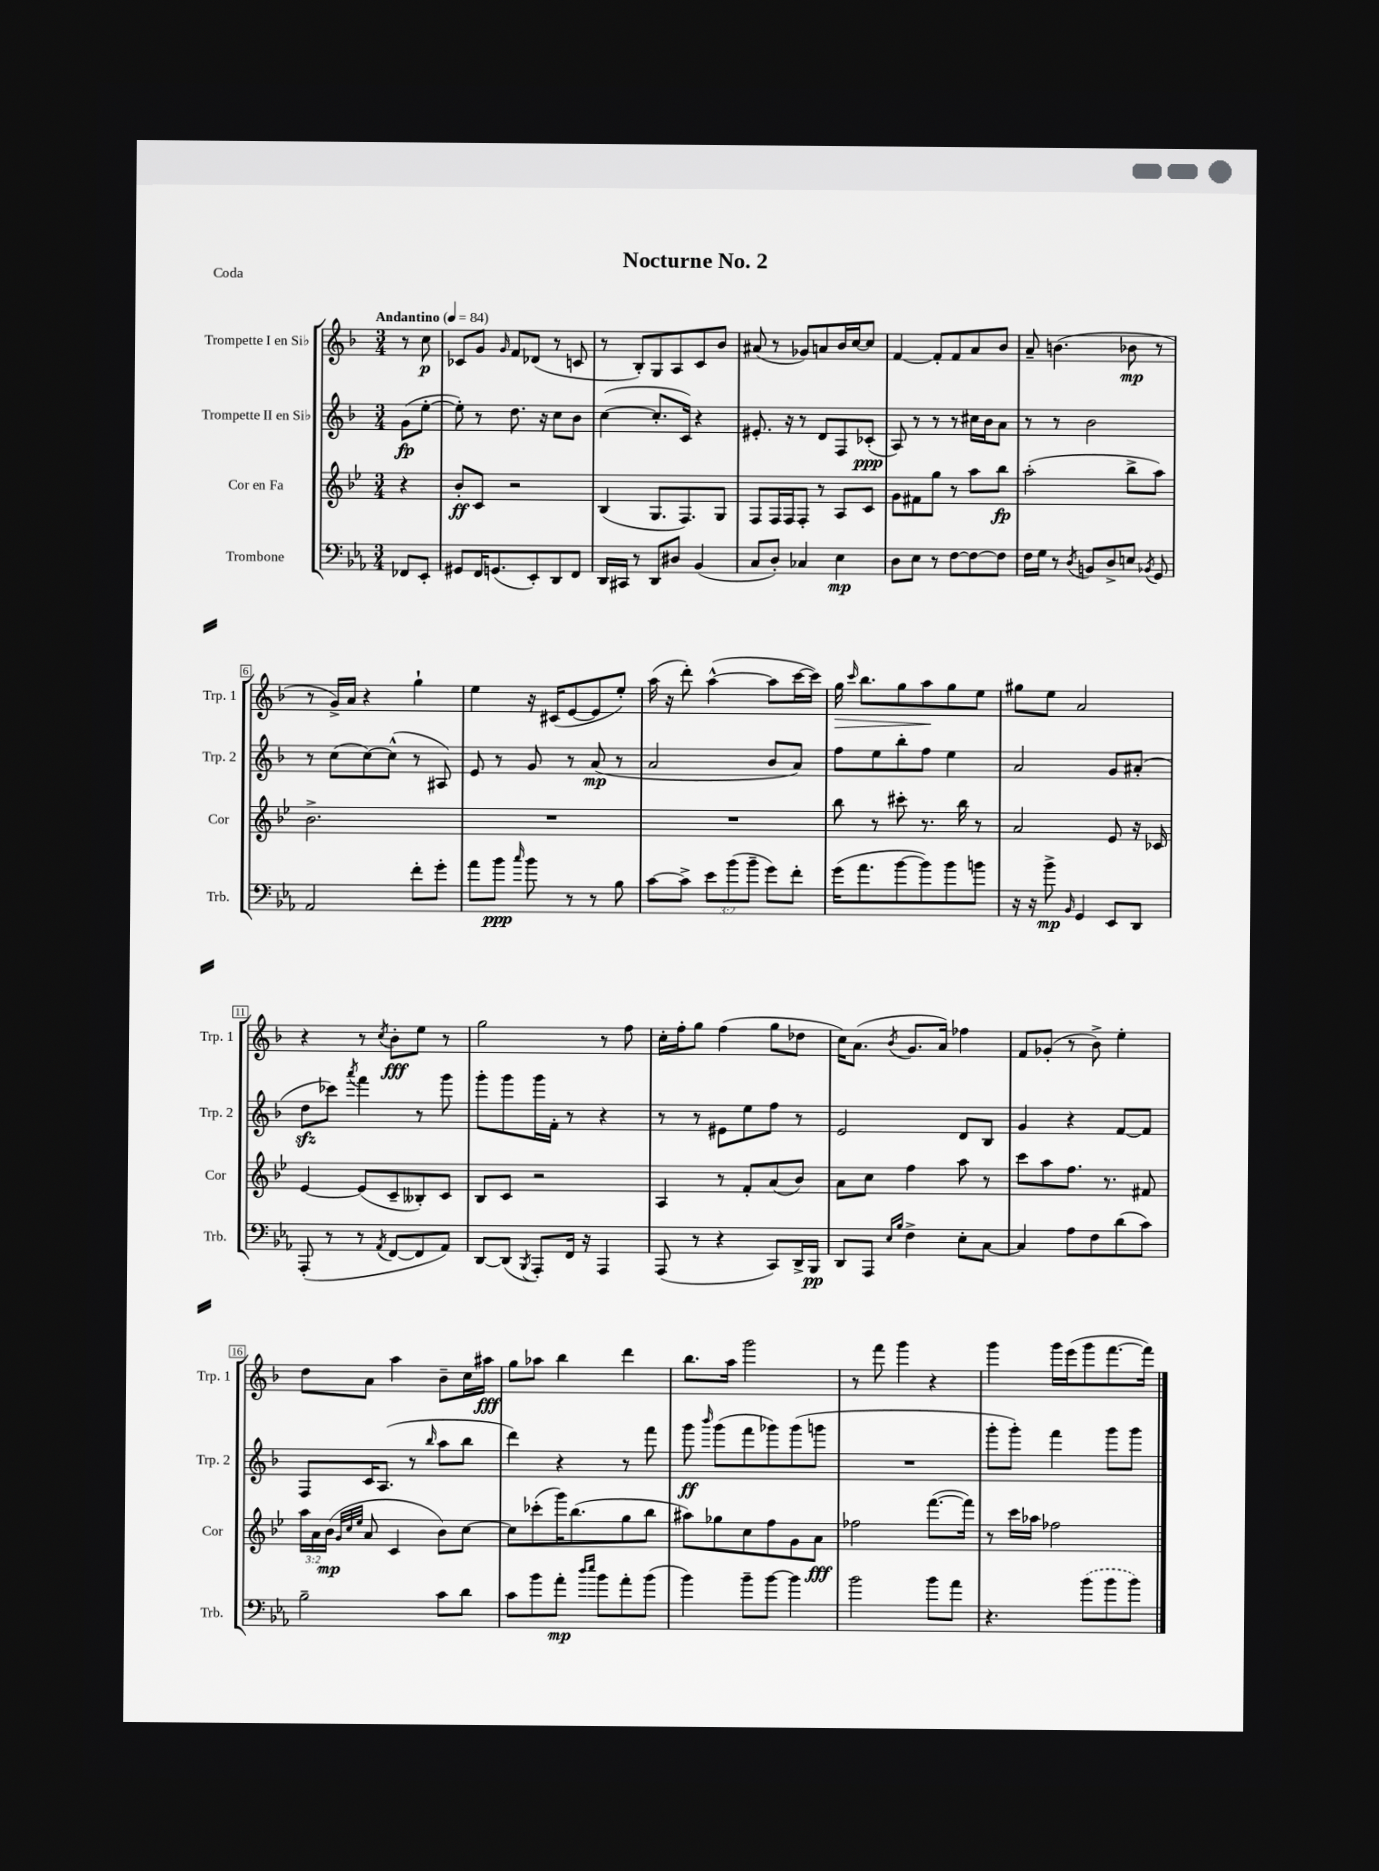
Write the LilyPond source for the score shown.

\header { title = "Nocturne No. 2" piece = "Coda" }
<<
\new StaffGroup <<
\new Staff = "s0" \with { instrumentName = "Trompette I en Sib" shortInstrumentName = "Trp. 1" } {
    \clef treble \key f \major \numericTimeSignature \time 3/4 \partial 4 \tempo "Andantino" 4 = 84
    \autoBeamOff r8 c''8\p |
    ces'8[ g'8] \grace { g'16 } f'8[ des'8]( r8 c'8 |
    r8 bes8[-.) g8 a8 c'8 bes'8] |
    ais'8( r8 ges'8[) a'8 bes'16 c''16~ c''8] |
    f'4~ f'8[-. f'8 a'8 bes'8] |
    a'8-- b'4.( bes'8\mp r8 |
    r8 g'16[->) a'16] r4 g''4-! |
    e''4 r16 cis'16[( e'8~ e'8 e''8]-.) |
    a''16( r16 d'''8-.) a''4~-^( a''8[ c'''16~ c'''16]) |
    g''16\> \grace { c'''16 } bes''8.[ g''8 a''8\! g''8 e''8] |
    gis''8[ e''8] a'2 |
    r4 r8 \acciaccatura { c''8 } bes'8[-.\fff e''8] r8 |
    g''2 r8 f''8 |
    c''16[-. f''16-. g''8] f''4( g''8[ des''8] |
    c''16[) a'8.]( \acciaccatura { bes'8 } g'8.[ a'16]) fes''4 |
    f'8[ ges'8]-.( r8 bes'8->) e''4-. |
    d''8[ a'8] a''4 bes'8[-- c''16 ais''16]\fff |
    g''8[ aes''8] bes''4 d'''4 |
    bes''8.[ a''16] g'''2 |
    r8 f'''8 g'''4 r4 |
    g'''4 g'''16[ e'''16( g'''8 f'''8.~ f'''16]) \bar "|." |
}
\new Staff = "s1" \with { instrumentName = "Trompette II en Sib" shortInstrumentName = "Trp. 2" } {
    \clef treble \key f \major \numericTimeSignature \time 3/4 \partial 4
    \autoBeamOff g'8[\fp( e''8]~-. |
    e''8-.) r8 d''8. r16 c''8[ bes'8] |
    c''4~( c''8.[-. c'16]) r4 |
    eis'8.-. r16 r8 d'8[ f8 ces'8]-.\ppp( |
    a8) r8 r8 r8 cis''16[ bes'16 a'8] |
    r8 r8 bes'2 |
    r8 c''8[( c''8~) c''8]-^( r8 ais8) |
    e'8 r8 g'8 r8 a'8\mp( r8 |
    a'2 bes'8[ a'8]) |
    f''8[ e''8 bes''8-. f''8] e''4 |
    a'2 g'8[ ais'8]-.( |
    d''8[\sfz ces'''8]) \acciaccatura { a'''8 } f'''4 r8 g'''8 |
    g'''8[-. g'''8 g'''16 f'16]-. r8 r4 |
    r8 r8 eis'8[ e''8 f''8] r8 |
    e'2 d'8[ bes8] |
    g'4 r4 f'8[~ f'8] |
    f8[ c'16 a8.]( r8 \grace { bes''16 } a''8[ bes''8] |
    d'''4) r4 r8 f'''8 |
    g'''8\ff \grace { bes'''16 } g'''8[( f'''8 ges'''8) ges'''8( g'''8] |
    R2. |
    g'''8[-. g'''8]-.) f'''4 g'''8[ g'''8] \bar "|." |
}
\new Staff = "s2" \with { instrumentName = "Cor en Fa" shortInstrumentName = "Cor" } {
    \clef treble \key bes \major \numericTimeSignature \time 3/4 \override Staff.TupletNumber.text = #tuplet-number::calc-fraction-text \partial 4
    \autoBeamOff r4 |
    bes'8[-.\ff c'8] r2 |
    bes4( g8.[ f8.) g8] |
    f8[ f16 f16 f8]-. r8 a8[ c'8] |
    g'8[ fis'8 g''8] r8 a''8[ bes''8]\fp |
    a''2-.( bes''8[-> a''8]) |
    bes'2.-> |
    R2. |
    R2. |
    bes''8 r8 cis'''8-. r8. bes''16 r8 |
    a'2 ees'8 r16 ces'16 |
    ees'4~ ees'8[( c'8-- beses8-.) c'8] |
    bes8[ c'8] r2 |
    a4 r8 f'8[-. a'8( bes'8]) |
    a'8[ c''8] f''4 a''8 r8 |
    c'''8[ a''8 f''8.] r8. fis'8 |
    \tuplet 3/2 { a''16[ a'16 bes'16]\mp( } \grace { g'32[ c''32 ees''32] } a'8 c'4 bes'8[) c''8]~ |
    c''8[ ces'''8-.( g'''16) bes''8.( g''8 bes''8] |
    ais''8[) ges''8 c''8 f''8 g'8 a'8]\fff |
    fes''2 f'''8.[~( f'''16]) |
    r8 c'''16[ aes''16] fes''2 \bar "|." |
}
\new Staff = "s3" \with { instrumentName = "Trombone" shortInstrumentName = "Trb." } {
    \clef bass \key ees \major \numericTimeSignature \time 3/4 \override Staff.TupletNumber.text = #tuplet-number::calc-fraction-text \partial 4
    \autoBeamOff fes,8[ ees,8]-. |
    gis,8[ f,16 g,8.( ees,8-.) d,8 f,8] |
    d,16[ cis,16] r8 d,8[ dis8] bes,4( |
    c8[ d8]-.) ces4 ees4\mp |
    d8[ ees8] r8 f8[~ f8~ f8] |
    f16[ g16] r8 \acciaccatura { d8 } b,8[ d8-> e8] \acciaccatura { bes,8 } g,8 |
    aes,2 f'8[-. g'8]-. |
    aes'8[ bes'8]\ppp \grace { c''16 } bes'8 r8 r8 bes8 |
    c'8[~ c'8]-> \tuplet 3/2 { ees'8[ bes'8( bes'8]-- } g'8[) f'8]-. |
    g'16[( aes'8. bes'8~ bes'8) bes'8 b'8] |
    r16 r16 bes'8->\mp \grace { bes,16 } g,4 ees,8[ d,8] |
    aes,,8-.( r8 r8 \acciaccatura { aes,8 } f,8[~ f,8 aes,8]) |
    d,8[~ d,8]( \acciaccatura { bes,,8 } aes,,8[-.) f,16] r16 aes,,4 |
    aes,,8( r8 r4 c,8[) d,16-> bes,,16]\pp |
    d,8[ aes,,8] \grace { ees16[ bes16] } f4-> ees8[-. c8]~ |
    c4 aes8[ f8 d'8( c'8]) |
    bes2-- c'8[ d'8] |
    c'8[ bes'8 aes'8]-.\mp \grace { d''16[ ees''16] } bes'8[ aes'8-. bes'8]( |
    bes'4) bes'8[-- bes'8]~ bes'4 |
    bes'2 bes'8[ aes'8] |
    r4. \once \slurDashed bes'8[( bes'8 bes'8]) \bar "|." |
}
>>
>>
\layout { \context { \Score \override BarNumber.stencil = #(make-stencil-boxer 0.1 0.3 ly:text-interface::print) } }
